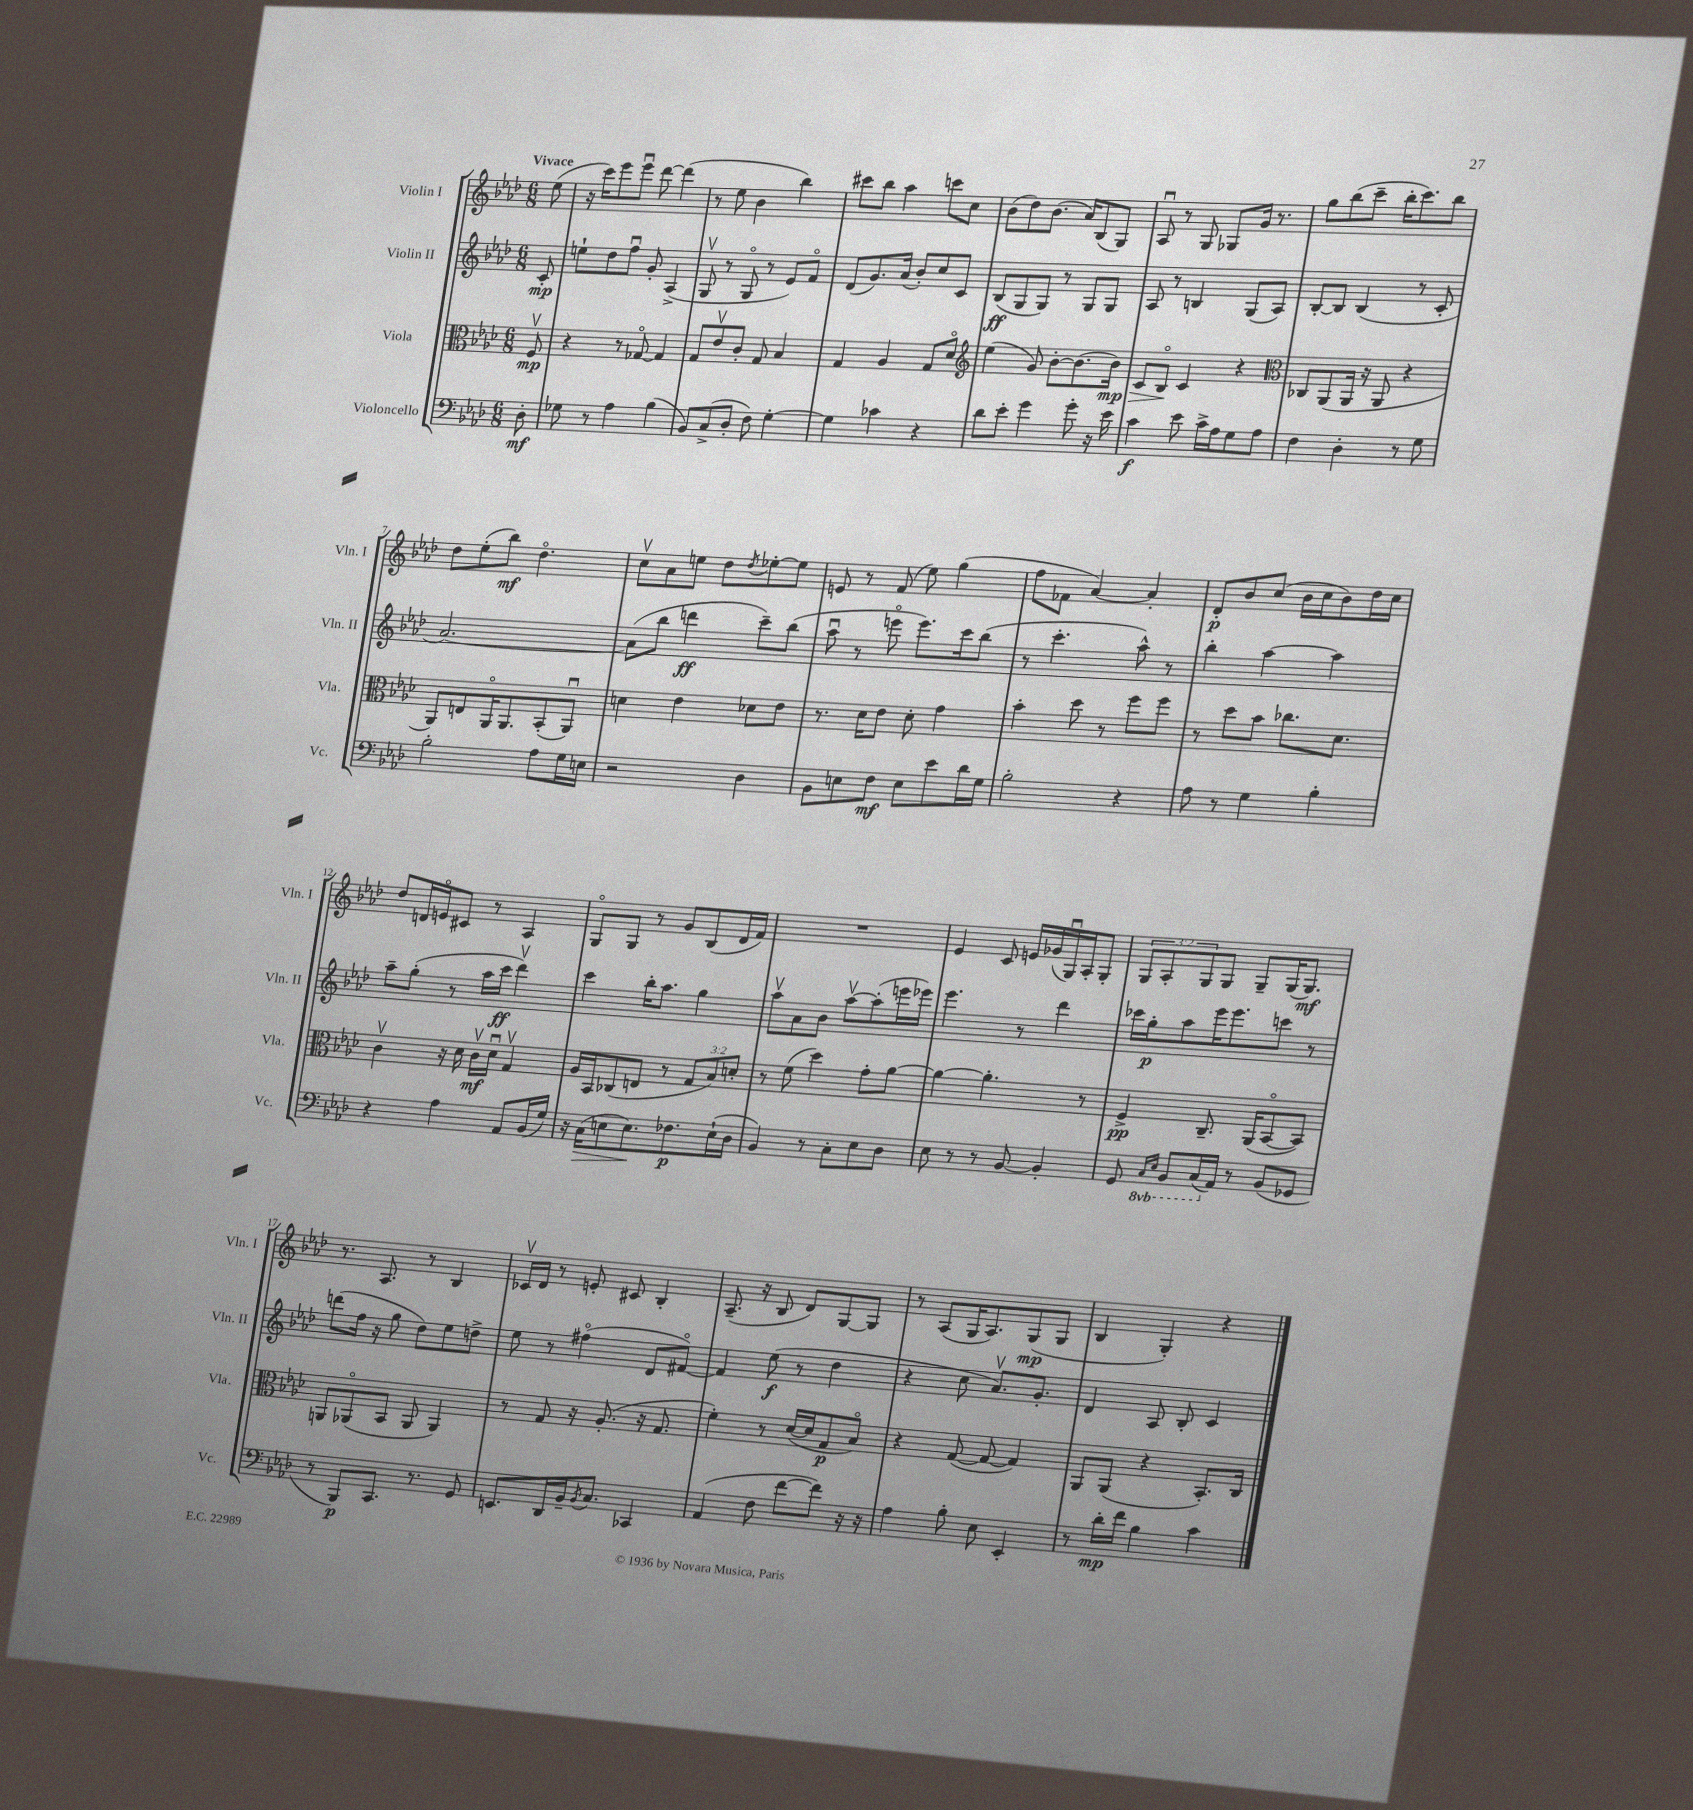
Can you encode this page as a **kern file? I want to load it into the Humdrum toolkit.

**kern	**kern	**kern	**kern
*staff4	*staff3	*staff2	*staff1
*clefF4	*clefC3	*clefG2	*clefG2
*k[b-e-a-d-]	*k[b-e-a-d-]	*k[b-e-a-d-]	*k[b-e-a-d-]
*M6/8	*M6/8	*M6/8	*M6/8
8D-'\	8Fv/	8c'/	(8ee-\
=	=	=	=
8G-\	4r	8ee`\L	16r
.	.	.	16ccc\LK)
8r	.	8dd-\	8eee-\
4A-\	8r	8ffu\J	8eee-u\J
.	[8G-o/	8g'/	[8ddd-\
(4B-\	4G-/]	(4A-^/	(4ddd-\]
=	=	=	=
8BB-/L)	8G/L	8Gv/	8r
(8C^/	8e-v/	8r	8ee-\
8D-'/J	8c'/J	8Go/	4b-\
8F\)	8G/	8r	.
[4G'\	4B-/	8e-/L)	4bb-\)
.	.	8fo/J	.
=	=	=	=
4G\]	4G/	(8d-/L	8ccc#\L
.	.	8.g/)	8bb-\J
4c-\	4A-/	.	4aa-\
.	.	(16a-/Jk	.
.	.	8b-'/L)	.
4r	8G/L	8cc/	8ccc\L
.	8d-o/J	8c/J	8cc\J
=	=	=	=
*	*clefG2	*	*
8d-\L	(4ee-\	(8B-/L	(8b-\L
8e-'\J	.	8G/	8dd-\)
4g\	8g/)	8G/J)	(8.b-\J
.	[8b-'\L	8r	.
.	.	.	16a-/LK)
8g'\	(8.b-\]	8G/L	(8B-/
16r	.	8G/J	8G/J)
16e-\	16b-\Jk)	.	.
=	=	=	=
4c\	8c/L	8A-/	8A-u/
.	8B-o/J	8r	8r
8e-\	4c/	4B/	8G/
16c^\LL	.	.	8G-/L
16A-\J	.	.	.
8G\	4r	(8G/L	16g/Jk
.	.	.	8.r
8A-\J	.	8A-/J)	.
=	=	=	=
*	*clefC3	*	*
4F\	8C-/L	[8B-'/L	8gg\L
.	(8AA-/	8B-/]J	(8bb-\
4D-'\	16AA-/Jk	(4B-/	8ccc~\J
.	16r	.	.
.	8AA-/	.	16bb-'\LK
.	.	.	8.ccc\)
8r	4r	8r	.
8G\	.	8c'/	8bb-\J
=	=	=	=
2B-'\	8AA-/L)	[2.a-/)	8dd-\L
.	8E/	.	(8ee-'\
.	16AA-o/K	.	8bb-\J)
.	8.AA-/	.	.
.	.	.	4.dd-o\
8A-\L	(8BB-'/	.	.
16G\L	8AA-u/J)	.	.
16E\JJ	.	.	.
=	=	=	=
2r	4d\	(8a-\]L	8ccv\L
.	.	8bb-\J	8a-\
.	4e-\	4ddd\	8ee\J
.	.	.	8dd-\L
.	.	.	8qdd-/
4D-\	8d-\L	8ccc~\L)	[8ee-'\
.	8e-\J	(8bb-\J	8ee-\]J
=	=	=	=
8BB-\L	8.r	8aa-u\	8e/
8E\	.	8r	8r
.	16d-\LK	.	.
8F\J	8e-\J	8eeeo\	(8f/
8E\L	8d-'\	8.eee\L)	8ee-\)
8e-\	4g\	.	(4gg\
.	.	16ccc\k	.
16d-\L	.	(8bb-\J	.
16G\JJ	.	.	.
=	=	=	=
2B-'\	4b-'\	8r	8ff\L
.	.	4.ccc'\	8f-\J
.	8dd-\	.	[4a-/)
.	8r	.	.
4r	8ff\L	8aa-^^\)	4a-'/]
.	8ff\J	8r	.
=	=	=	=
8A-\	8r	4bb-'\	8d-'/L
8r	8dd-\L	.	8b-/
4G\	8b-\J	[4aa-\	(8cc/J
.	8.cc-\L	.	16b-\LL
.	.	.	16cc\J
4B-'\	.	4aa-\]	8b-\)
.	8.d-\J	.	.
.	.	.	16dd-\L
.	.	.	16cc\JJ
=	=	=	=
4r	4cv\	8aa-~\L	8dd-/L
.	.	(8gg'\J	16d/L
.	.	.	16eo/J
4A-\	16r	8r	8c#/J
.	16d-\	.	.
.	16cv\LL	16aa-\LL	8r
.	16d-u\JJ	16ccc\JJ	.
8AA-/L	4Gv/	4ddd-v\)	4A-/
(16BB-/L	.	.	.
16G/JJ)	.	.	.
=	=	=	=
16r	16A-/LL	4ccc\	8Go/L
(16C\LK	16BB-/J	.	.
8E\	(8C-/	.	8G/J
8.E\)	8E/J	16bb-'\LK	8r
.	.	8.aa-\J	.
.	8r	.	8g/L
8.F-\	.	.	.
.	12G/L	4gg\	(8B-/
.	12B-/)	.	.
(16E`\L	.	.	16d-/L
.	12d'/J	.	.
16D-\JJ	.	.	16f/JJ)
=	=	=	=
4BB-/)	8r	8aa-v\L	2.r
.	(8f\	8a-\	.
8r	4dd-\)	8b-\J	.
8C'\L	.	[8aa-v\L	.
8E-\	8g'\L	(8aa-'\]	.
8D-\J	[8a-\J	16eee\L	.
.	.	16eee-\JJ)	.
=	=	=	=
8E-\	4a-\_	4.eee-\	4e-/
8r	.	.	.
8r	4.a-'\]	.	8c/
[8BB-/	.	8r	16e/LL
.	.	.	(16g-/
4BB-'/]	.	4ddd-\	16Gu/)
.	.	.	16A-'/J
.	8r	.	8G'/J
=	=	=	=
8GG/	4F^/	16ccc-\LL	12G/L
.	.	16gg'\J	.
.	.	.	12A-'/
16qqCC/LL	.	.	.
16qqEE-/JJ	.	.	.
8BBB-/L	.	8aa-\	.
.	.	.	12G/
(16CC/L	8.C~/	16eee-\K	8G/J
16AA-/JJ)	.	8.eee-\	.
8r	.	.	8G~/L
.	(16AA-/LK	.	.
(8BB-/L	[8BB-o/	8ccc\J	(16G/K
.	.	.	8.G/J)
8GG-/J	8BB-/]J)	8r	.
=	=	=	=
8r	8AA/L	(8ddd\L	8.r
8BBB-/L)	(8AA-o/	16ff\Jk	.
.	.	16r	8.A-/
8.CC/J	8BB-/J	8gg\	.
.	8AA-/	8dd-\L)	8r
8.r	.	.	.
.	4AA-/)	8ee-\	4B-/
8GG/	.	8dd^\J	.
=	=	=	=
8.EE/L	8r	8ee-\	16c-v/LL
.	.	.	16d-/JJ
.	8G/	8r	8r
16DD-/L	.	.	.
16BB-~/J	16r	(4ff#o\	8e'/
8qBB-/	.	.	.
8.C/J	(8.A-'/	.	.
.	.	.	8c#/
4CC-/	16r	8d-/L	4B-'/
.	8.G/	.	.
.	.	[8f#o/J)	.
=	=	=	=
(4AA-/	4f'\)	4f#/]	(8.A-~/
.	.	.	16r
8F\	8r	(8ee-\	8B-/
[8f\L	([16d-/LL	8r	8d-/L)
.	16d-/]J	.	.
8f\]J)	8G/	4dd-\	[8G/
16r	8B-o/J)	.	8G/]J
16r	.	.	.
=	=	=	=
4A-\	4r	4r	8r
.	.	.	(8A-/L
8B-'\	([8G/	8cc\	16G/K
.	.	.	8.A-/)
8E-\	8G/_	8.a-v/L)	.
4EE-'/	4G/])	.	(8G/
.	.	8.g'/J	.
.	.	.	8G/J
=	=	=	=
8r	8AA-/L	4d-/	4B-/
16d-'\LL	(8AA-/J	.	.
16f\JJ	.	.	.
4B-\	4r	8A-/	4G'/)
.	.	8B-'/	.
4c\	8.BB-'/L)	4c/	4r
.	16C/Jk	.	.
==	==	==	==
*-	*-	*-	*-
